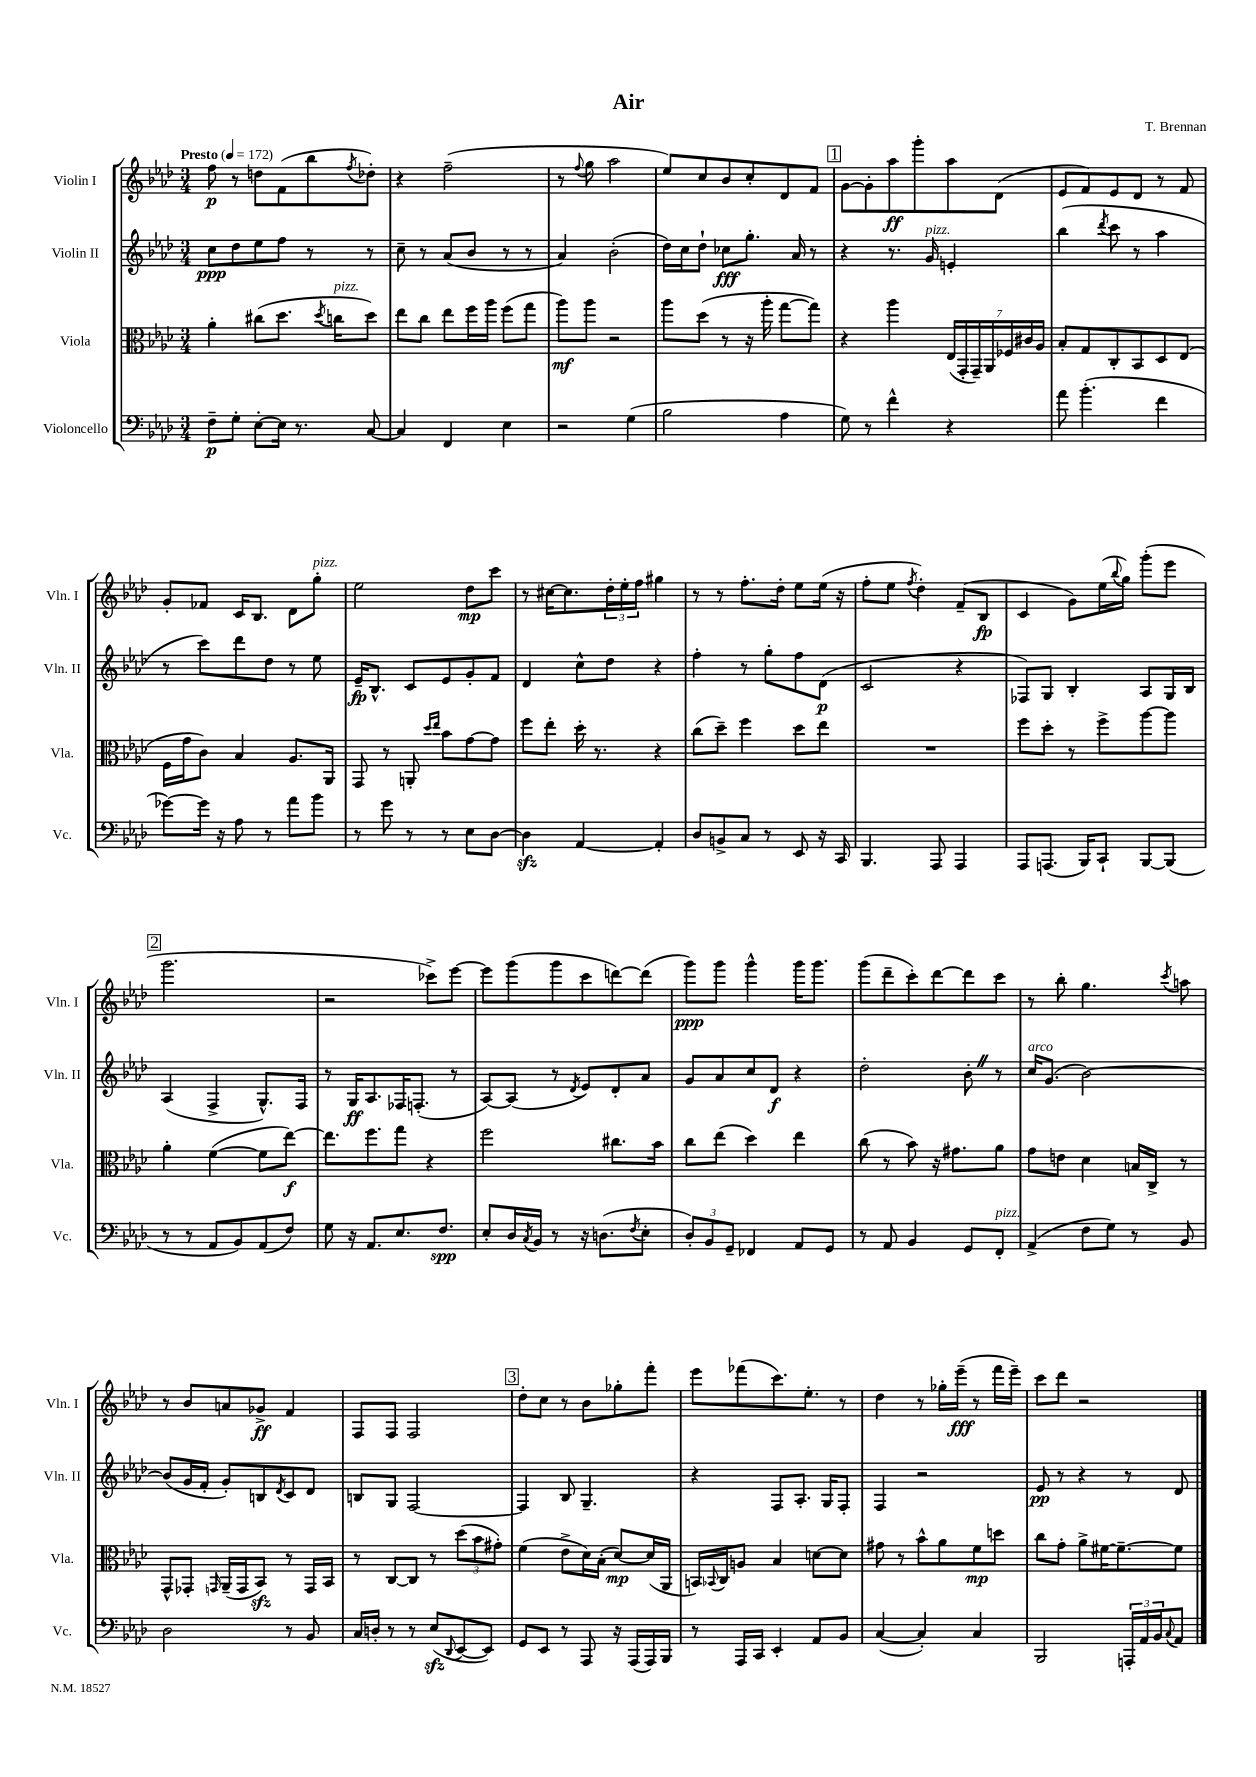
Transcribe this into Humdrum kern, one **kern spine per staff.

**kern	**dynam	**kern	**dynam	**kern	**dynam	**kern	**dynam
*part4	*part4	*part3	*part3	*part2	*part2	*part1	*part1
*staff4	*staff4	*staff3	*staff3	*staff2	*staff2	*staff1	*staff1
*I"Violoncello	*	*I"Viola	*	*I"Violin II	*	*I"Violin I	*
*I'Vc.	*	*I'Vla.	*	*I'Vln. II	*	*I'Vln. I	*
*clefF4	*	*clefC3	*	*clefG2	*	*clefG2	*
*k[b-e-a-d-]	*	*k[b-e-a-d-]	*	*k[b-e-a-d-]	*	*k[b-e-a-d-]	*
*M3/4	*	*M3/4	*	*M3/4	*	*M3/4	*
*MM172	*	*MM172	*	*MM172	*	*MM172	*
=1	=1	=1	=1	=1	=1	=1	=1
!	!	!	!	!	!	!LO:TX:a:B:t=Presto	!
8F~\L	p	4a-'\	.	8cc\L	ppp	8ff\	p
8G'\J	.	.	.	8dd-\	.	8r	.
[8E-'\L	.	(8cc#X\L	.	8ee-\	.	8ddn\L	.
16E-\Jk]	.	8.dd-\J	.	8ff\J	.	(8f\	.
8.r	.	.	.	.	.	.	.
.	.	.	.	8r	.	8bb-\	.
.	.	8qdd-/	.	.	.	.	.
!	!	!LO:TX:a:i:t=pizz.	!	!	!	!	!
.	.	16ccn\KL	.	.	.	.	.
.	.	.	.	.	.	8qff/	.
[8C/	.	8dd-\J)	.	8r	.	8dd-X'\J)	.
=2	=2	=2	=2	=2	=2	=2	=2
4C/]	.	8ee-\L	.	8cc~\	.	4r	.
.	.	8cc\J	.	8r	.	.	.
4FF/	.	8ee-\L	.	(8a-/L	.	(2ff~\	.
.	.	16ff\L	.	8b-/J	.	.	.
.	.	16aa-\JJ	.	.	.	.	.
4E-\	.	(8ff\L	.	8r	.	.	.
.	.	8gg\J	.	8r	.	.	.
=3	=3	=3	=3	=3	=3	=3	=3
2r	.	8aa-\L)	mf	4a-/)	.	8r	.
.	.	.	.	.	.	8qqff/	.
.	.	8aa-\J	.	.	.	8gg\	.
.	.	2r	.	(2b-'\	.	2aa-\	.
(4G\	.	.	.	.	.	.	.
=4	=4	=4	=4	=4	=4	=4	=4
2B-\	.	8aa-\L	.	16dd-\LL)	.	8ee-/L)	.
.	.	.	.	16cc\J	.	.	.
.	.	(8dd-\J	.	8dd-`\J	.	8cc/	.
.	.	8r	.	8cc-X\L	fff	8b-/	.
.	.	16r	.	8.gg'\J	.	8cc'/	.
.	.	16aa-'\	.	.	.	.	.
4A-\	.	[8gg\L	.	.	.	8d-/	.
.	.	.	.	16a-/	.	.	.
.	.	8gg\J])	.	8r	.	8f/J	.
!!LO:REH:place=s1:t=1
=5	=5	=5	=5	=5	=5	=5	=5
8G\)	.	4r	.	4r	.	[8g\L	.
8r	.	.	.	.	.	8g'\]	.
4f^^\	.	4aa-\	.	8.r	.	8aa-\	ff
.	.	.	.	.	.	8ggg'\	.
!	!	!	!	!LO:TX:a:i:t=pizz.	!	!	!
.	.	.	.	16g/	.	.	.
4r	.	(28E-/LL	.	4en'/	.	8aa-\	.
.	.	28GG'/	.	.	.	.	.
.	.	28GG~/)	.	.	.	.	.
.	.	28AA-/	.	.	.	.	.
.	.	.	.	.	.	(8d-\J	.
.	.	28F-X/	.	.	.	.	.
.	.	28c#X/	.	.	.	.	.
.	.	28A-/JJ	.	.	.	.	.
=6	=6	=6	=6	=6	=6	=6	=6
8a-\	.	8B-'/L	.	(4bb-\	.	8e-/L	.
(4.b-'\	.	8G/	.	.	.	8f/)	.
.	.	.	.	8qddd-/	.	.	.
.	.	8C'/	.	8ccc\	.	8e-/	.
.	.	8BB-/	.	8r	.	8d-/J	.
4f\	.	8D-/	.	4aa-\	.	8r	.
.	.	(8E-/J	.	.	.	8f/	.
!!LO:LB:g=z
=7	=7	=7	=7	=7	=7	=7	=7
[8g-X\L)	.	16F\LL	.	8r	.	8g'/L	.
.	.	16g\J	.	.	.	.	.
16g-\Jk]	.	8c\J)	.	8ccc\L)	.	8f-X/J	.
16r	.	.	.	.	.	.	.
8A-\	.	4B-/	.	8ddd-\	.	16c/KL	.
.	.	.	.	.	.	8.B-/J	.
8r	.	.	.	8dd-\J	.	.	.
8a-\L	.	8.A-/L	.	8r	.	8d-\L	.
!	!	!	!	!	!	!LO:TX:a:i:t=pizz.	!
8b-\J	.	.	.	8ee-\	.	8gg'\J	.
.	.	16AA-/Jk	.	.	.	.	.
=8	=8	=8	=8	=8	=8	=8	=8
8r	.	8GG/	.	16e-~/KL	fp	2ee-\	.
.	.	.	.	8.B-^^/J	.	.	.
8g\	.	8r	.	.	.	.	.
8r	.	8AAn'/	.	8c/L	.	.	.
.	.	16qqdd-/LL	.	.	.	.	.
.	.	16qqee-/JJ	.	.	.	.	.
8r	.	8b-\L	.	8e-/	.	.	.
8E-\L	.	[8g\	.	8g'/	.	8dd-\L	mp
[8D-\J	.	8g\J]	.	8f/J	.	8ccc\J	.
=9	=9	=9	=9	=9	=9	=9	=9
4D-zz\]	.	8ff\L	.	4d-/	.	8r	.
.	.	8ee-'\J	.	.	.	[16cc#X\KL	.
.	.	.	.	.	.	8.cc#\]	.
[4AA-/	.	16dd-'\	.	8cc^^\L	.	.	.
.	.	8.r	.	.	.	.	.
.	.	.	.	8dd-\J	.	24dd-'\L	.
.	.	.	.	.	.	24ee-'\	.
.	.	.	.	.	.	24ff\JJ	.
4AA-'/]	.	4r	.	4r	.	4gg#X\	.
=10	=10	=10	=10	=10	=10	=10	=10
8D-/L	.	(8cc\L	.	4ff'\	.	8r	.
8BBn^/	.	8dd-~\J)	.	.	.	8r	.
8C/J	.	4ff\	.	8r	.	8.ff'\L	.
8r	.	.	.	8gg'\L	.	.	.
.	.	.	.	.	.	16dd-'\Jk	.
8EE-/	.	8dd-\L	.	8ff\	.	8ee-\L	.
16r	.	8ee-\J	.	(8d-\J	p	(16ee-\Jk	.
16CC/	.	.	.	.	.	16r	.
=11	=11	=11	=11	=11	=11	=11	=11
4.BBB-/	.	2.r	.	2c/	.	8ff'\L	.
.	.	.	.	.	.	8ee-\J	.
.	.	.	.	.	.	8qff/	.
.	.	.	.	.	.	4dd-'\)	.
8AAA-/	.	.	.	.	.	.	.
4AAA-/	.	.	.	4r	.	(8f~/L	.
.	.	.	.	.	.	8B-/J	fp
=12	=12	=12	=12	=12	=12	=12	=12
8AAA-/L	.	8ff\L	.	8F-X/L)	.	4c/	.
(8.AAAn/J	.	8dd-'\J	.	8G/J	.	.	.
.	.	8r	.	4B-'/	.	8g\L)	.
16BBB-/KL)	.	.	.	.	.	.	.
8CC`/J	.	8ff^\L	.	.	.	(16ee-\L	.
.	.	.	.	.	.	8qqbb-/	.
.	.	.	.	.	.	16gg\JJ)	.
[8BBB-/L	.	[8aa-\	.	8A-/L	.	(8ggg'\L	.
(8BBB-/J]	.	8aa-\J]	.	16G/L	.	8eee-\J	.
.	.	.	.	16B-/JJ	.	.	.
!!LO:LB:g=z
!!LO:REH:place=s1:t=2
=13	=13	=13	=13	=13	=13	=13	=13
8r	.	4a-'\	.	(4A-/	.	2.ggg\	.
8r	.	.	.	.	.	.	.
8AA-/L	.	([4f\	.	4F^/	.	.	.
8BB-/)	.	.	.	.	.	.	.
(8AA-/	.	8f\L]	.	8.G^^/L)	.	.	.
8F/J)	.	[8ee-\J)	f	.	.	.	.
.	.	.	.	16F/Jk	.	.	.
=14	=14	=14	=14	=14	=14	=14	=14
8G\	.	8.ee-\L]	.	8r	.	2r	.
16r	.	.	.	16G/KL	ff	.	.
8.AA-/L	.	8.ff\	.	8.A-/	.	.	.
8.E-/	.	8gg\J	.	16F-X/K	.	.	.
.	.	.	.	(8.Fn'/J	.	.	.
.	.	4r	.	.	.	8ccc-X^\L)	.
8.F/J	spp	.	.	.	.	.	.
.	.	.	.	8r	.	[8eee-\J	.
=15	=15	=15	=15	=15	=15	=15	=15
8E-'/L	.	2ff\	.	[8A-/L)	.	8eee-\L]	.
16D-/L	.	.	.	(8A-/J]	.	(8ggg\	.
8qC/	.	.	.	.	.	.	.
16BB-/JJ	.	.	.	.	.	.	.
8r	.	.	.	8r	.	8ggg\	.
.	.	.	.	8qd-/	.	.	.
16r	.	.	.	8e-/L)	.	8ccc\	.
(8.Dn\L	.	.	.	.	.	.	.
.	.	8.cc#X\L	.	8d-'/	.	[8dddn\)	.
8qF/	.	.	.	.	.	.	.
8E-'\J	.	.	.	8a-/J	.	(8ddd\J]	.
.	.	16b-\Jk	.	.	.	.	.
=16	=16	=16	=16	=16	=16	=16	=16
12D-'/L)	.	8cc\L	.	8g/L	.	8ggg\L)	ppp
12BB-/	.	.	.	.	.	.	.
.	.	(8ee-\J	.	8a-/	.	8ggg\J	.
12GG~/J	.	.	.	.	.	.	.
4FF-X/	.	4dd-\)	.	8cc/	.	4ggg^^\	.
.	.	.	.	8d-/J	f	.	.
8AA-/L	.	4ee-\	.	4r	.	16ggg\KL	.
.	.	.	.	.	.	8.ggg\J	.
8GG/J	.	.	.	.	.	.	.
=17	=17	=17	=17	=17	=17	=17	=17
8r	.	(8cc\	.	2dd-'\	.	(8ggg\L	.
8AA-/	.	8r	.	.	.	8ddd-~\	.
4BB-/	.	8b-\)	.	.	.	8ccc'\)	.
.	.	16r	.	.	.	[8ddd-\	.
.	.	8.g#X\L	.	.	.	.	.
8GG/L	.	.	.	8b-'Z\	.	8ddd-\]	.
!LO:TX:a:i:t=pizz.	!	!	!	!	!	!	!
8FF'/J	.	8a-\J	.	8r	.	8ccc\J	.
=18	=18	=18	=18	=18	=18	=18	=18
!	!	!	!	!LO:TX:a:i:t=arco	!	!	!
(4AA-^/	.	8g\L	.	16cc/KL	.	8r	.
.	.	.	.	(8.g/J	.	.	.
.	.	8en\J	.	.	.	8bb-'\	.
8F\L	.	4d-\	.	[2b-\)	.	4.gg\	.
8G\J)	.	.	.	.	.	.	.
8r	.	16Bn/LL	.	.	.	.	.
.	.	16C^/JJ	.	.	.	.	.
.	.	.	.	.	.	8qccc/	.
8BB-/	.	8r	.	.	.	8aan\	.
!!LO:LB:g=z
=19	=19	=19	=19	=19	=19	=19	=19
2D-\	.	8GG^^/L	.	(8b-/L]	.	8r	.
.	.	8GG-X'/J	.	16g/L	.	8b-/L	.
.	.	.	.	16f'/JJ	.	.	.
.	.	16qqGGn/	.	.	.	.	.
.	.	(16AA-~/LL	.	8g'/L)	.	8an/	.
.	.	16GG/J	.	.	.	.	.
.	.	8BB-zz/J)	.	8Bn/	.	8g-X^/J	ff
.	.	.	.	8qd-/	.	.	.
8r	.	8r	.	8c/	.	4f/	.
8BB-/	.	16GG/LL	.	8d-/J	.	.	.
.	.	16BB-/JJ	.	.	.	.	.
=20	=20	=20	=20	=20	=20	=20	=20
16C/LL	.	8r	.	8Bn/L	.	8F/L	.
16Dn'/JJ	.	.	.	.	.	.	.
8r	.	[8C/L	.	8G/J	.	8F/J	.
8r	.	8C/J]	.	[2F/	.	2F/	.
(8E-zz/L	.	8r	.	.	.	.	.
8qqDD-/	.	.	.	.	.	.	.
[8EE-/	.	(12dd-\L	.	.	.	.	.
.	.	12b-\	.	.	.	.	.
8EE-/J])	.	.	.	.	.	.	.
.	.	12g#X'\J)	.	.	.	.	.
!!LO:REH:place=s1:t=3
=21	=21	=21	=21	=21	=21	=21	=21
8GG/L	.	(4f\	.	4F/]	.	8dd-'\L	.
8EE-/J	.	.	.	.	.	8cc\J	.
8r	.	8e-^\L	.	8B-/	.	8r	.
8AAA-/	.	16d-\L)	.	4.G~/	.	8b-\L	.
.	.	(16B-'\JJ	.	.	.	.	.
16r	.	[8d-/L)	mp	.	.	8gg-X'\	.
(16AAA-/LL	.	.	.	.	.	.	.
16AAA-/)	.	(16d-/L]	.	.	.	8fff'\J	.
16BBB-/JJ	.	16AA-/JJ	.	.	.	.	.
=22	=22	=22	=22	=22	=22	=22	=22
8r	.	16BBn/LL)	.	4r	.	8eee-\L	.
.	.	8qqBB-X/	.	.	.	.	.
.	.	16C/J	.	.	.	.	.
16AAA-/LL	.	8An/J	.	.	.	(8fff-X\	.
16CC/JJ	.	.	.	.	.	.	.
4EE-'/	.	4B-/	.	8F/L	.	8.ccc\)	.
.	.	.	.	8.A-'/J	.	.	.
.	.	.	.	.	.	8.ee-'\J	.
8AA-/L	.	[8dn\L	.	.	.	.	.
.	.	.	.	16G/KL	.	.	.
8BB-/J	.	8d\J]	.	8F'/J	.	8r	.
=23	=23	=23	=23	=23	=23	=23	=23
([4C/	.	8g#X\	.	4F/	.	4dd-\	.
.	.	8r	.	.	.	.	.
4C'/])	.	8b-^^\L	.	2r	.	8r	.
.	.	8a-\	.	.	.	16gg-X'\LL	.
.	.	.	.	.	.	(16eee-~\JJ	fff
4C/	.	8f\	mp	.	.	8r	.
.	.	8ddn\J	.	.	.	16fff\LL	.
.	.	.	.	.	.	16eee-~\JJ)	.
=24	=24	=24	=24	=24	=24	=24	=24
2BBB-/	.	8cc\L	.	8e-/	pp	8ccc\L	.
.	.	8g'\J	.	8r	.	8ddd-\J	.
.	.	8a-^\L	.	4r	.	2r	.
.	.	[16f#X\K	.	.	.	.	.
.	.	8.f#~\_	.	.	.	.	.
24AAAn'/LL	.	.	.	8r	.	.	.
24AA-/	.	.	.	.	.	.	.
24BB-/J	.	.	.	.	.	.	.
8qqC/	.	.	.	.	.	.	.
8AA-/J	.	8f#\J]	.	8d-/	.	.	.
==	==	==	==	==	==	==	==
*-	*-	*-	*-	*-	*-	*-	*-
